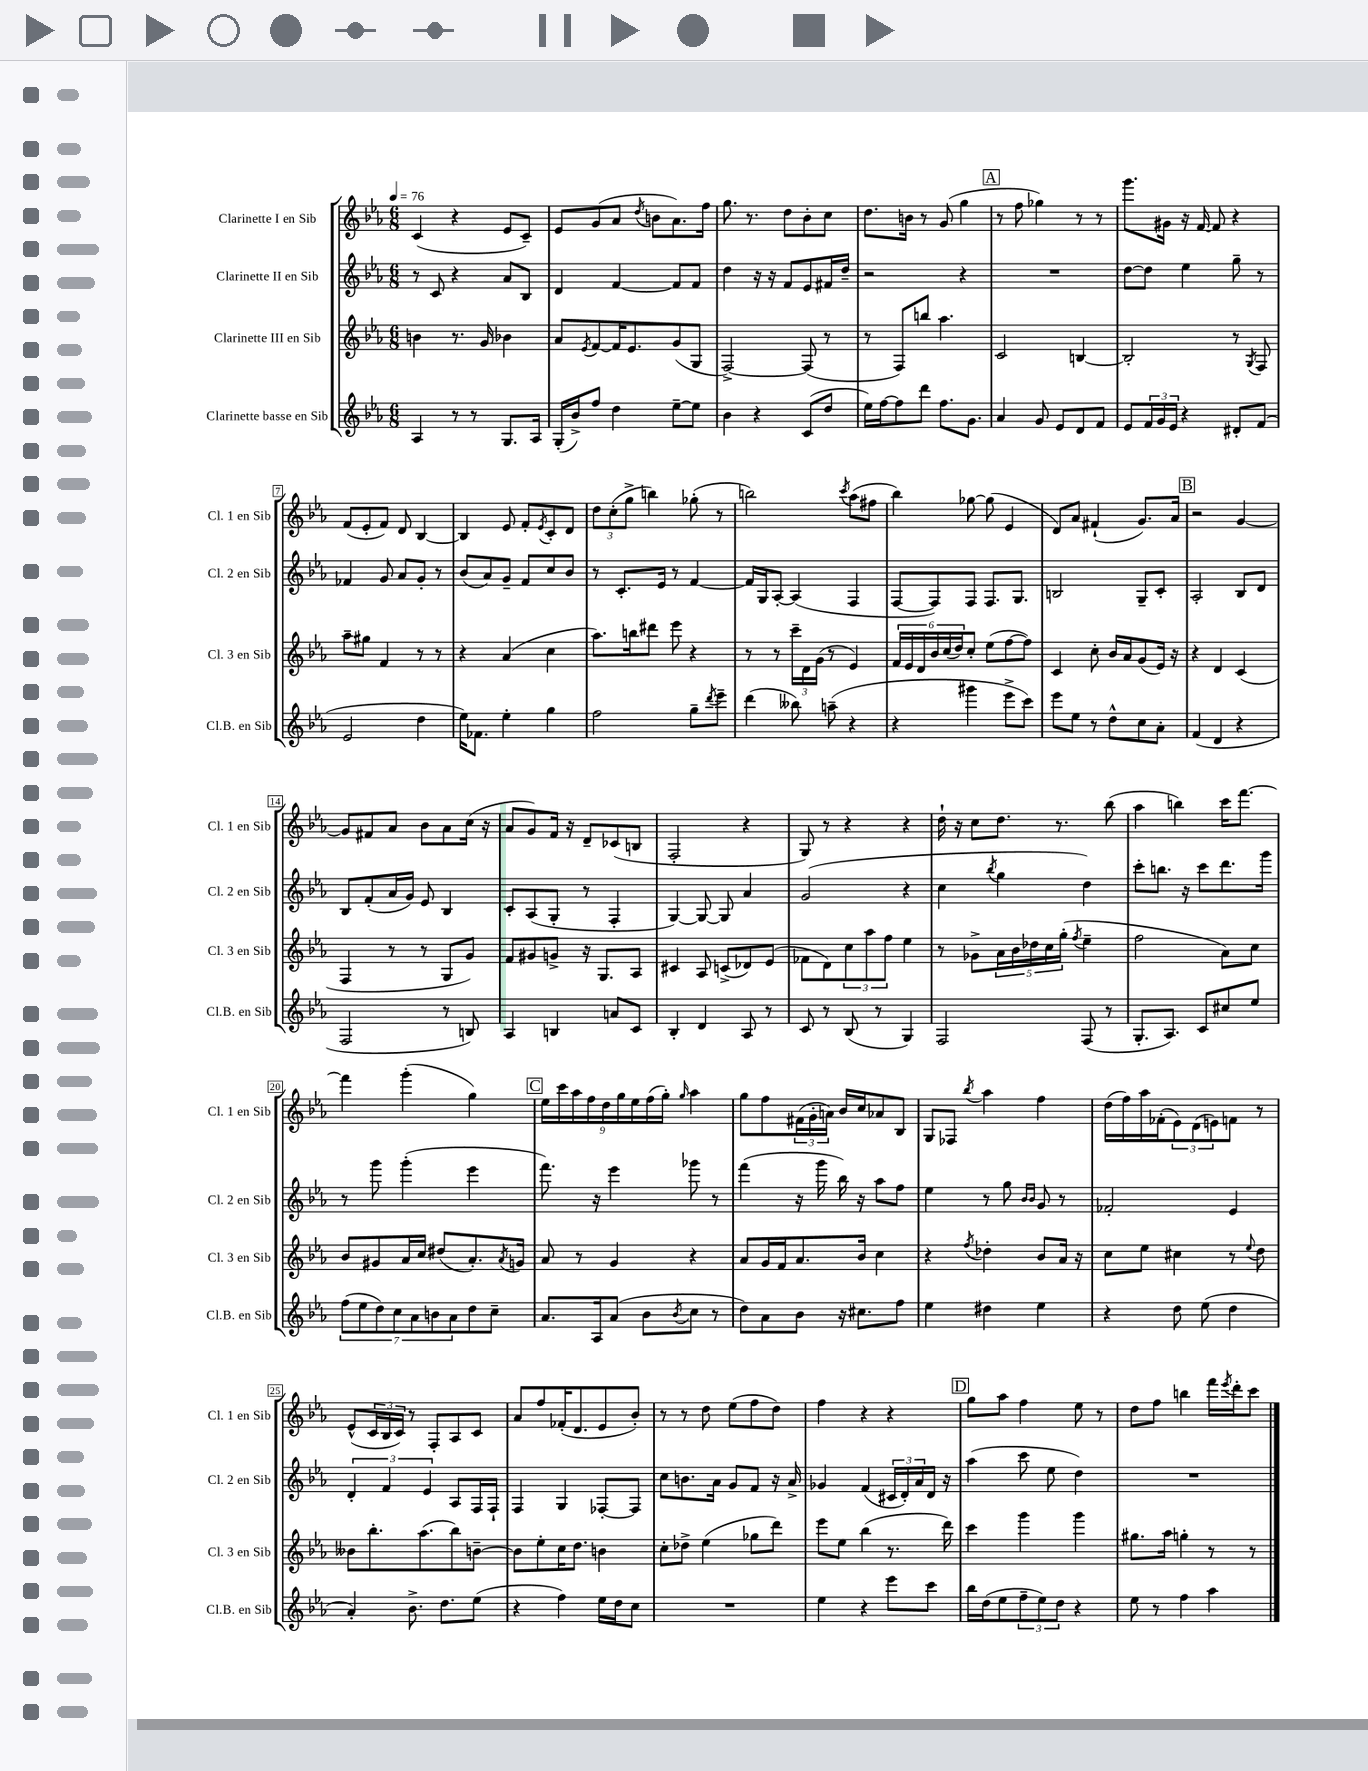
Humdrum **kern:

**kern	**kern	**kern	**kern
*part4	*part3	*part2	*part1
*staff4	*staff3	*staff2	*staff1
*I"Clarinette basse en Sib	*I"Clarinette III en Sib	*I"Clarinette II en Sib	*I"Clarinette I en Sib
*I'Cl.B. en Sib	*I'Cl. 3 en Sib	*I'Cl. 2 en Sib	*I'Cl. 1 en Sib
*clefG2	*clefG2	*clefG2	*clefG2
*k[b-e-a-]	*k[b-e-a-]	*k[b-e-a-]	*k[b-e-a-]
*M6/8	*M6/8	*M6/8	*M6/8
*MM76	*MM76	*MM76	*MM76
=1	=1	=1	=1
4A-/	4bn\	8r	(4c/
.	.	8c/	.
8r	8.r	4r	4r
8r	.	.	.
.	16g/	.	.
8.G/L	4b-X\	8a-/L	8e-/L
.	.	8B-/J	8c~/J)
16A-/Jk	.	.	.
=2	=2	=2	=2
(16G'/LL	8a-/L	4d/	8e-/L
16b-^/J)	.	.	.
.	8qe-/	.	.
8ff/J	[8f/	.	(8g/
4dd\	16f/K]	[4f/	8a-/J
.	8.e-/	.	.
.	.	.	8qdd/
.	.	.	8bn\L
[8ee-~\L	(8g/	8f/L]	8.a-\)
8ee-\J]	8G/J	8f/J	.
.	.	.	16ff\Jk
=3	=3	=3	=3
4b-\	[2F^/)	4dd\	8.gg\
.	.	.	8.r
4r	.	16r	.
.	.	16r	.
.	.	8f/L	8dd\L
(8c/L	(8F/]	8e-/	8b-'\
8dd/J	8r	16f#X/L	8cc\J
.	.	16dd~/JJ	.
=4	=4	=4	=4
16ee-\LL)	8r	2r	8.dd\L
[16ff\J	.	.	.
8ff\]	8F/L)	.	.
.	.	.	16bn\Jk
8ddd\J	8bbn/J	.	8r
8.ff\L	4.aa-\	.	(8g/
.	.	4r	4gg\
8.g\J	.	.	.
!!LO:REH:place=s1:t=A
=5	=5	=5	=5
4a-/	2c/	2.r	8r
.	.	.	8ff\
8g/	.	.	4gg-X\)
8e-/L	.	.	.
8d/	[4Bn/	.	8r
8f/J	.	.	8r
=6	=6	=6	=6
8e-/L	2B'/]	[8dd\L	8.ggg\L
24f/L	.	8dd\J]	.
24g/	.	.	.
.	.	.	16g#X\Jk
24e-/JJ	.	.	.
4r	.	4ee-\	16r
.	.	.	[16f/
.	.	.	8f/]
8d#X'/L	8r	8gg~\	4r
.	8qG/	.	.
(8f/J	8F/	8r	.
!!LO:LB:g=z
=7	=7	=7	=7
2e-/	8aa-~\L	4f-X/	(8f/L
.	8gg#X\J	.	8e-'/
.	4f/	8g/	8f/J)
.	.	8a-/L	8d/
4dd\	8r	8g'/J	[4B-/
.	8r	8r	.
=8	=8	=8	=8
16ee-\KL)	4r	(8b-/L	4B-/]
8.f-X\J	.	.	.
.	.	8a-/)	.
4ee-'\	(4a-/	8g~/J	8e-/
.	.	8f/L	8f'/L
.	.	.	8qe-/
4gg\	4cc\	8cc/	8c'/
.	.	8b-/J	8d/J
=9	=9	=9	=9
2ff\	8.aa-\L)	8r	12dd\L
.	.	.	(12cc'\
.	.	8.c'/L	.
.	.	.	12gg^\J
.	16bbn\k	.	.
.	8ddd#X\J	.	4bbn\)
.	.	16e-/Jk	.
.	8eee-\	8r	.
8gg~\L	4r	[4f/	(8gg-X'\
8qddd/	.	.	.
8eee-~\J	.	.	8r
=10	=10	=10	=10
(4ddd\	8r	16f/LL]	2bbn\)
.	.	16G/J	.
.	8r	[8A-'/J	.
8bb--X\)	24ccc~\LL	(4A-/]	.
.	24d\	.	.
.	(24g\JJ	.	.
(8aan~\	8r	.	.
.	.	.	8qccc/
4r	4e-/)	4F/	(8aa-\L
.	.	.	8ff#X\J
=11	=11	=11	=11
4r	24f/LL	[8F/L	4bb-\)
.	24e-/	.	.
.	24d/	.	.
.	24b-/	8F/])	.
.	(24cc/	.	.
.	24dd/J)	.	.
4ggg#X\	8cc'/J	8F/J	[8gg-X\
.	(8ee-\L	8.F/L	(8gg-\]
8eee-^\L	[8ff\	.	4e-/
.	.	8.G/J	.
8ccc\J)	8ff\J])	.	.
=12	=12	=12	=12
8eee-\L	4c/	2Bn/	8d/L)
8ee-\J	.	.	8a-/J
8r	8cc'\	.	(4f#X`/
8dd^^\L	16b-/LL	.	.
.	16a-/J	.	.
8cc\	(8g/	8G~/L	8.g/L)
8a-'\J	16e-/Jk)	8c'/J	.
.	16r	.	16a-/Jk
!!LO:REH:place=s1:t=B
=13	=13	=13	=13
(4f/	4r	2A-'/	2r
4d/	4d/	.	.
4r	(4c/	8B-/L	[4g/
.	.	8d/J	.
!!LO:LB:g=z
=14	=14	=14	=14
2F/	4F/	8B-/L	8g/L]
.	.	(8f'/	8f#X/
.	8r	16a-/L	8a-/J
.	.	16g/JJ)	.
.	8r	8e-/	8b-\L
8r	8G/L	4B-/	8a-\
8Bn/)	8g/J)	.	(16cc\Jk
.	.	.	16r
=15	=15	=15	=15
4A-/	8f/L	8c'/L	8a-/L
.	8g#X/	(8A-/	8g/)
4Bn/	8gn^/J	8G'/J	16f/Jk
.	.	.	16r
.	16r	8r	8d~/L
.	8.G/L	.	.
8an/L	.	4F'/	(8c-X/
8c/J	8A-/J	.	8Bn/J
=16	=16	=16	=16
4B-'/	4c#X/	[4G/)	2F'/
4d/	8A-/	8G/_	.
.	(8cn^/L	8G/]	.
8A-/	8d-X/)	4a-/	4r
8r	(8e-/J	.	.
=17	=17	=17	=17
8c/	8f-X\L	(2g/	8G/)
8r	8d\)	.	8r
(8B-/	12cc\	.	4r
.	12aa-\	.	.
8r	.	.	.
.	12ff\J	.	.
4G/)	4ee-\	4r	4r
=18	=18	=18	=18
2F/	8r	4cc\	16dd`\
.	.	.	16r
.	8g-X^\L	.	8cc\L
.	.	8qbb-/	.
.	20a-\L	4gg\	8.dd\J
.	20b-\	.	.
.	20dd-X\	.	.
.	20cc\	.	.
.	.	.	8.r
.	(20gg'\JJ	.	.
.	8qff/	.	.
(8F/	4ee-~\	4dd\)	.
8r	.	.	(8bb-\
=19	=19	=19	=19
8.G'/L	2ff\	8ccc'\L	4aa-\
.	.	8.bbn\J	.
8.A-/J)	.	.	.
.	.	.	4bbn\)
.	.	16r	.
8c/L	.	8ccc\L	.
8cc#X/	8a-\L)	8.ddd\	16ccc\KL
.	.	.	[8.fff\J
8ee-/J	8cc\J	.	.
.	.	16ggg\Jk	.
!!LO:LB:g=z
=20	=20	=20	=20
(14ff\L	8b-/L	8r	4fff\]
14ee-\	.	.	.
.	8g#X/	8ggg\	.
14dd\)	.	.	.
14cc\	.	.	.
.	16a-/L	(4ggg'\	(4ggg'\
14a-\	.	.	.
.	16cc/JJ	.	.
14bn\	.	.	.
.	(8dd#X/L	.	.
14a-\	.	.	.
8dd\	8.a-'/)	4eee-\	4gg\)
8cc~\J	.	.	.
.	8qa-/	.	.
.	16gn/Jk	.	.
!!LO:REH:place=s1:t=C
=21	=21	=21	=21
8.a-/L	8a-/	8.fff\)	18ee-\LL
.	.	.	18ccc\
.	.	.	18aa-\
.	8r	.	.
.	.	.	18ff\
16A-/k	.	16r	.
.	.	.	18dd\
(8a-/J	4g/	4eee-\	.
.	.	.	18gg\
.	.	.	18ee-\
8b-\L	.	.	.
.	.	.	(18ff\
.	.	.	18gg'\JJ)
8qb-/	.	.	16qqgg/
8cc\J	4r	8ggg-X\	4aa-\
8r	.	8r	.
=22	=22	=22	=22
8dd\L)	8a-/L	(4fff\	8gg\L
8a-\	16g/L	.	8ff\
.	16f/J	.	.
8b-\J	8.a-/	16r	(24f#X\L
.	.	.	24g'\
.	.	16ggg\	.
.	.	.	24an\JJ)
16r	.	16bb-\)	16b-/LL
8.cc#X\L	16b-/Jk	16r	16cc/J
.	4cc\	8aa-\L	8a-X/
8ff\J	.	8ff\J	8B-/J
=23	=23	=23	=23
4ee-\	4r	4ee-\	8G/L
.	.	.	8F-X/J
.	8qff/	.	8qbb-/
4dd#X\	4dd-X'\	8r	4aa-\
.	.	8gg\	.
.	.	16qqb-/LL	.
.	.	16qqb-/JJ	.
4ee-\	8b-/L	8g/	4ff\
.	16a-/Jk	8r	.
.	16r	.	.
=24	=24	=24	=24
4r	8cc\L	2f-X'/	(16dd\LL
.	.	.	16ff\)
.	8ee-\J	.	16aa-\
.	.	.	(16f-X'\J
8dd\	4cc#X\	.	12e-\)
.	.	.	(12d\
(8ee-\	.	.	.
.	.	.	12en\)
4dd\	8r	4e-/	8fn\J
.	8qqee-/	.	.
.	8dd\	.	8r
!!LO:LB:g=z
=25	=25	=25	=25
4a-'/)	8b--X\L	6d'/	(8e-^^/L
.	8.bb-'\	.	24c/L
.	.	6f/	24B-/
.	.	.	24c/JJ)
8.b-^\	.	.	8r
.	(8.aa-\	.	.
.	.	6e-/	.
.	.	.	8F'/L
8.dd\L	.	.	.
.	8bb-\)	8A-/L	8A-/
(8ee-\J	[8bn~\J	16F/L	8c/J
.	.	16F`/JJ	.
=26	=26	=26	=26
4r	8b\L]	4F/	8a-/L
.	8ee-'\	.	8ff/
4ff\)	16cc\K	4G/	(16f-X'/K
.	8.dd\J	.	8.d/
16ee-\LL	4bn\	[8F-X'/L	8e-/
16dd\J	.	.	.
8cc\J	.	8F-/J]	8b-'/J)
=27	=27	=27	=27
2.r	8cc'\L	8cc\L	8r
.	8dd-X^\J	8.bn\	8r
.	(4ee-\	.	8dd\
.	.	16a-\Jk	.
.	.	8g/L	(8ee-\L
.	8gg-X\L	8f/J	8ff\
.	8ddd\J)	16r	8dd\J)
.	.	16a-^/	.
=28	=28	=28	=28
4ee-\	8eee-\L	4g-X/	4ff\
.	8ee-\J	.	.
4r	(4bb-\	(4f/	4r
8eee-\L	8.r	24c#X/LL	4r
.	.	24d'/)	.
.	.	24a-/	.
8ccc\J	.	16d/JJ	.
.	16ddd\)	16r	.
!!LO:REH:place=s1:t=D
=29	=29	=29	=29
16bb-\LL	4ccc\	(4aa-\	8gg\L
(16dd\J	.	.	.
8ee-\	.	.	8aa-\J
12ff~\	4ggg\	8ccc\	4ff\
12ee-\)	.	.	.
.	.	8ee-\	.
12dd\J	.	.	.
4r	4ggg\	4dd\)	8ee-\
.	.	.	8r
=30	=30	=30	=30
8ee-\	8.gg#X\L	2.r	8dd\L
8r	.	.	8ff\J
.	16aa-\Jk	.	.
4ff\	4ggn'\	.	4bbn\
4aa-\	8r	.	16fff\LL
.	.	.	8qeee-/
.	.	.	16ddd'\J
.	8r	.	8ccc\J
==	==	==	==
*-	*-	*-	*-
